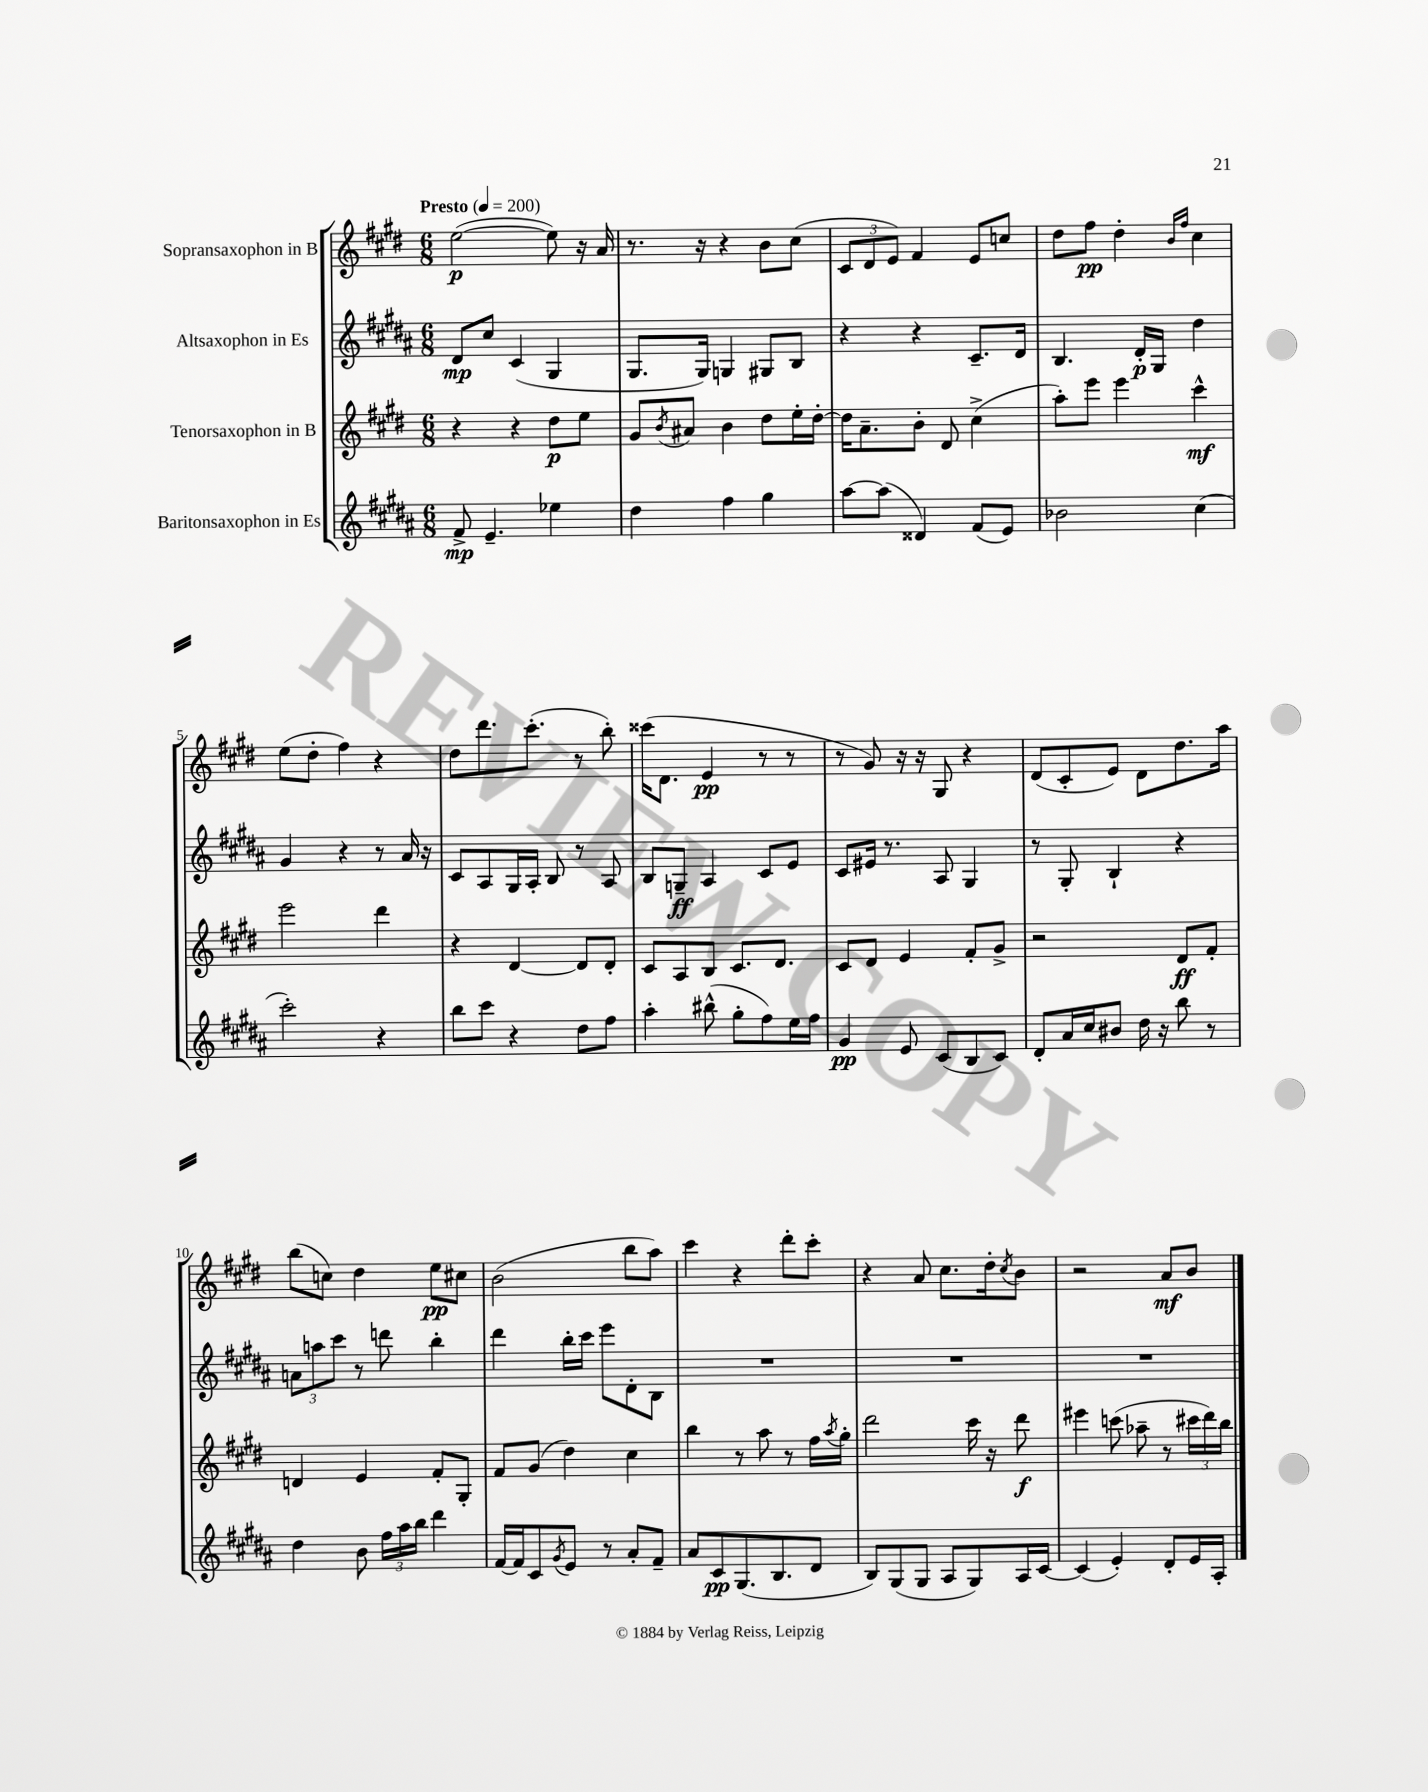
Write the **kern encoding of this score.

**kern	**dynam	**kern	**dynam	**kern	**dynam	**kern	**dynam
*part4	*part4	*part3	*part3	*part2	*part2	*part1	*part1
*staff4	*staff4	*staff3	*staff3	*staff2	*staff2	*staff1	*staff1
*I"Baritonsaxophon in Es	*	*I"Tenorsaxophon in B	*	*I"Altsaxophon in Es	*	*I"Sopransaxophon in B	*
*clefG2	*	*clefG2	*	*clefG2	*	*clefG2	*
*k[f#c#g#d#a#]	*	*k[f#c#g#d#]	*	*k[f#c#g#d#a#]	*	*k[f#c#g#d#]	*
*M6/8	*	*M6/8	*	*M6/8	*	*M6/8	*
*MM200	*	*MM200	*	*MM200	*	*MM200	*
=1	=1	=1	=1	=1	=1	=1	=1
!	!	!	!	!	!	!LO:TX:a:B:t=Presto	!
8f#^/	mp	4r	.	8d#/L	mp	([2ee\	p
4.e~/	.	.	.	8cc#/J	.	.	.
.	.	4r	.	(4c#/	.	.	.
4ee-X\	.	8dd#\L	p	4G#/	.	8ee\])	.
.	.	8ee\J	.	.	.	16r	.
.	.	.	.	.	.	16a/	.
=2	=2	=2	=2	=2	=2	=2	=2
4dd#\	.	8g#/L	.	8.G#/L	.	8.r	.
.	.	8qb/	.	.	.	.	.
.	.	8a#X/J	.	.	.	.	.
.	.	.	.	16G#/Jk)	.	16r	.
4ff#\	.	4b\	.	4Gn/	.	4r	.
4gg#\	.	8dd#\L	.	8G#X/L	.	8b\L	.
.	.	16ee'\L	.	8B/J	.	(8cc#\J	.
.	.	[16dd#'\JJ	.	.	.	.	.
=3	=3	=3	=3	=3	=3	=3	=3
[8aa#\L	.	16dd#\KL]	.	4r	.	12c#/L	.
.	.	8.a~\	.	.	.	.	.
.	.	.	.	.	.	12d#/	.
(8aa#\J]	.	.	.	.	.	.	.
.	.	.	.	.	.	12e/J)	.
4d##X/)	.	8b'\J	.	4r	.	4f#/	.
.	.	8d#/	.	.	.	.	.
(8f#/L	.	(4cc#^\	.	8.c#~/L	.	8e/L	.
8e/J)	.	.	.	.	.	8ccn/J	.
.	.	.	.	16d#/Jk	.	.	.
=4	=4	=4	=4	=4	=4	=4	=4
2b-X\	.	8aa'\L)	.	4.B/	.	8dd#\L	.
.	.	8eee\J	.	.	.	8ff#\J	pp
.	.	4eee\	.	.	.	4dd#'\	.
.	.	.	.	16d#'/LL	p	.	.
.	.	.	.	16G#/JJ	.	.	.
.	.	.	.	.	.	16qqb/LL	.
.	.	.	.	.	.	16qqff#/JJ	.
(4cc#\	.	4ccc#^^\	mf	4dd#\	.	4cc#\	.
!!LO:LB:g=z
=5	=5	=5	=5	=5	=5	=5	=5
2ccc#'\)	.	2eee\	.	4g#/	.	(8ee\L	.
.	.	.	.	.	.	8dd#'\J	.
.	.	.	.	4r	.	4ff#\)	.
4r	.	4ddd#\	.	8r	.	4r	.
.	.	.	.	16a#/	.	.	.
.	.	.	.	16r	.	.	.
=6	=6	=6	=6	=6	=6	=6	=6
8bb\L	.	4r	.	8c#/L	.	8dd#\L	.
8ccc#\J	.	.	.	8A#/	.	8.ddd#\	.
4r	.	[4d#/	.	16G#/L	.	.	.
.	.	.	.	16A#'/JJ	.	(8.ccc#'\J	.
.	.	.	.	8B/	.	.	.
8dd#\L	.	8d#/L]	.	8r	.	8r	.
8ff#\J	.	8d#'/J	.	8A#/	.	8bb'\)	.
=7	=7	=7	=7	=7	=7	=7	=7
4aa#'\	.	8c#/L	.	8B/L	.	(16ccc##X\KL	.
.	.	.	.	.	.	8.d#\J	.
.	.	8A/	.	8Gn~/J	ff	.	.
(8bb#X^^\	.	8B/J	.	4A#/	.	4e/	pp
8gg#'\L	.	8.c#/L	.	.	.	.	.
8ff#\)	.	.	.	8c#/L	.	8r	.
.	.	8.d#/J	.	.	.	.	.
16ee\L	.	.	.	8e/J	.	8r	.
16ff#\JJ	.	.	.	.	.	.	.
=8	=8	=8	=8	=8	=8	=8	=8
4g#/	pp	8c#/L	.	8c#/L	.	8r	.
.	.	8d#/J	.	16e#X/Jk	.	8g#/)	.
.	.	.	.	8.r	.	.	.
8e/	.	4e/	.	.	.	16r	.
.	.	.	.	.	.	16r	.
(8c#/L	.	.	.	8A#/	.	8G#/	.
8B/	.	8f#'/L	.	4G#/	.	4r	.
8c#/J)	.	8g#^/J	.	.	.	.	.
=9	=9	=9	=9	=9	=9	=9	=9
8d#'/L	.	2r	.	8r	.	(8d#/L	.
16a#/L	.	.	.	8G#'/	.	8c#'/	.
16cc#/J	.	.	.	.	.	.	.
8b#X/J	.	.	.	4B`/	.	8e/J)	.
16dd#\	.	.	.	.	.	8d#\L	.
16r	.	.	.	.	.	.	.
8bb\	.	8d#/L	ff	4r	.	8.dd#\	.
8r	.	8f#'/J	.	.	.	.	.
.	.	.	.	.	.	16aa\Jk	.
!!LO:LB:g=z
=10	=10	=10	=10	=10	=10	=10	=10
4dd#\	.	4dn/	.	12an\L	.	(8bb\L	.
.	.	.	.	12aan\	.	.	.
.	.	.	.	.	.	8ccn\J)	.
.	.	.	.	12ccc#\J	.	.	.
8b\	.	4e/	.	8r	.	4dd#\	.
24ff#\LL	.	.	.	8dddn\	.	.	.
24aa#\	.	.	.	.	.	.	.
24bb\JJ	.	.	.	.	.	.	.
4ddd#\	.	8f#'/L	.	4bb'\	.	8ee\L	pp
.	.	8G#'/J	.	.	.	8cc#X\J	.
=11	=11	=11	=11	=11	=11	=11	=11
[16f#/LL	.	8f#/L	.	4ddd#\	.	(2b\	.
16f#/J]	.	.	.	.	.	.	.
8c#/	.	(8g#/J	.	.	.	.	.
8qg#/	.	.	.	.	.	.	.
8e/J	.	4dd#\)	.	16bb'\LL	.	.	.
.	.	.	.	16ccc#\JJ	.	.	.
8r	.	.	.	8eee\L	.	.	.
8a#'/L	.	4cc#\	.	8d#'\	.	8bb\L	.
8f#~/J	.	.	.	8B\J	.	8aa\J)	.
=12	=12	=12	=12	=12	=12	=12	=12
8a#/L	.	4bb\	.	2.r	.	4ccc#\	.
8c#/	pp	.	.	.	.	.	.
(8.G#/	.	8r	.	.	.	4r	.
.	.	8aa\	.	.	.	.	.
8.B/	.	.	.	.	.	.	.
.	.	8r	.	.	.	8ddd#'\L	.
8d#/J	.	16ff#\LL	.	.	.	8ccc#'\J	.
.	.	8qaa/	.	.	.	.	.
.	.	16gg#'\JJ	.	.	.	.	.
=13	=13	=13	=13	=13	=13	=13	=13
8B/L)	.	2ddd#\	.	2.r	.	4r	.
(8G#/	.	.	.	.	.	.	.
8G#/J	.	.	.	.	.	8a/	.
8A#/L	.	.	.	.	.	8.cc#\L	.
8G#/)	.	16ccc#\	.	.	.	.	.
.	.	16r	.	.	.	16dd#'\k	.
.	.	.	.	.	.	8qcc#/	.
16A#/L	.	8ddd#\	f	.	.	8b\J	.
[16c#/JJ	.	.	.	.	.	.	.
=14	=14	=14	=14	=14	=14	=14	=14
(4c#/]	.	4eee#X\	.	2.r	.	2r	.
4e'/)	.	(8cccn\	.	.	.	.	.
.	.	8aa-X~\	.	.	.	.	.
8d#'/L	.	8r	.	.	.	8a/L	mf
16e/L	.	24ccc#X\LL	.	.	.	8b/J	.
.	.	24ddd#\)	.	.	.	.	.
16A#'/JJ	.	.	.	.	.	.	.
.	.	24bb\JJ	.	.	.	.	.
==	==	==	==	==	==	==	==
*-	*-	*-	*-	*-	*-	*-	*-
